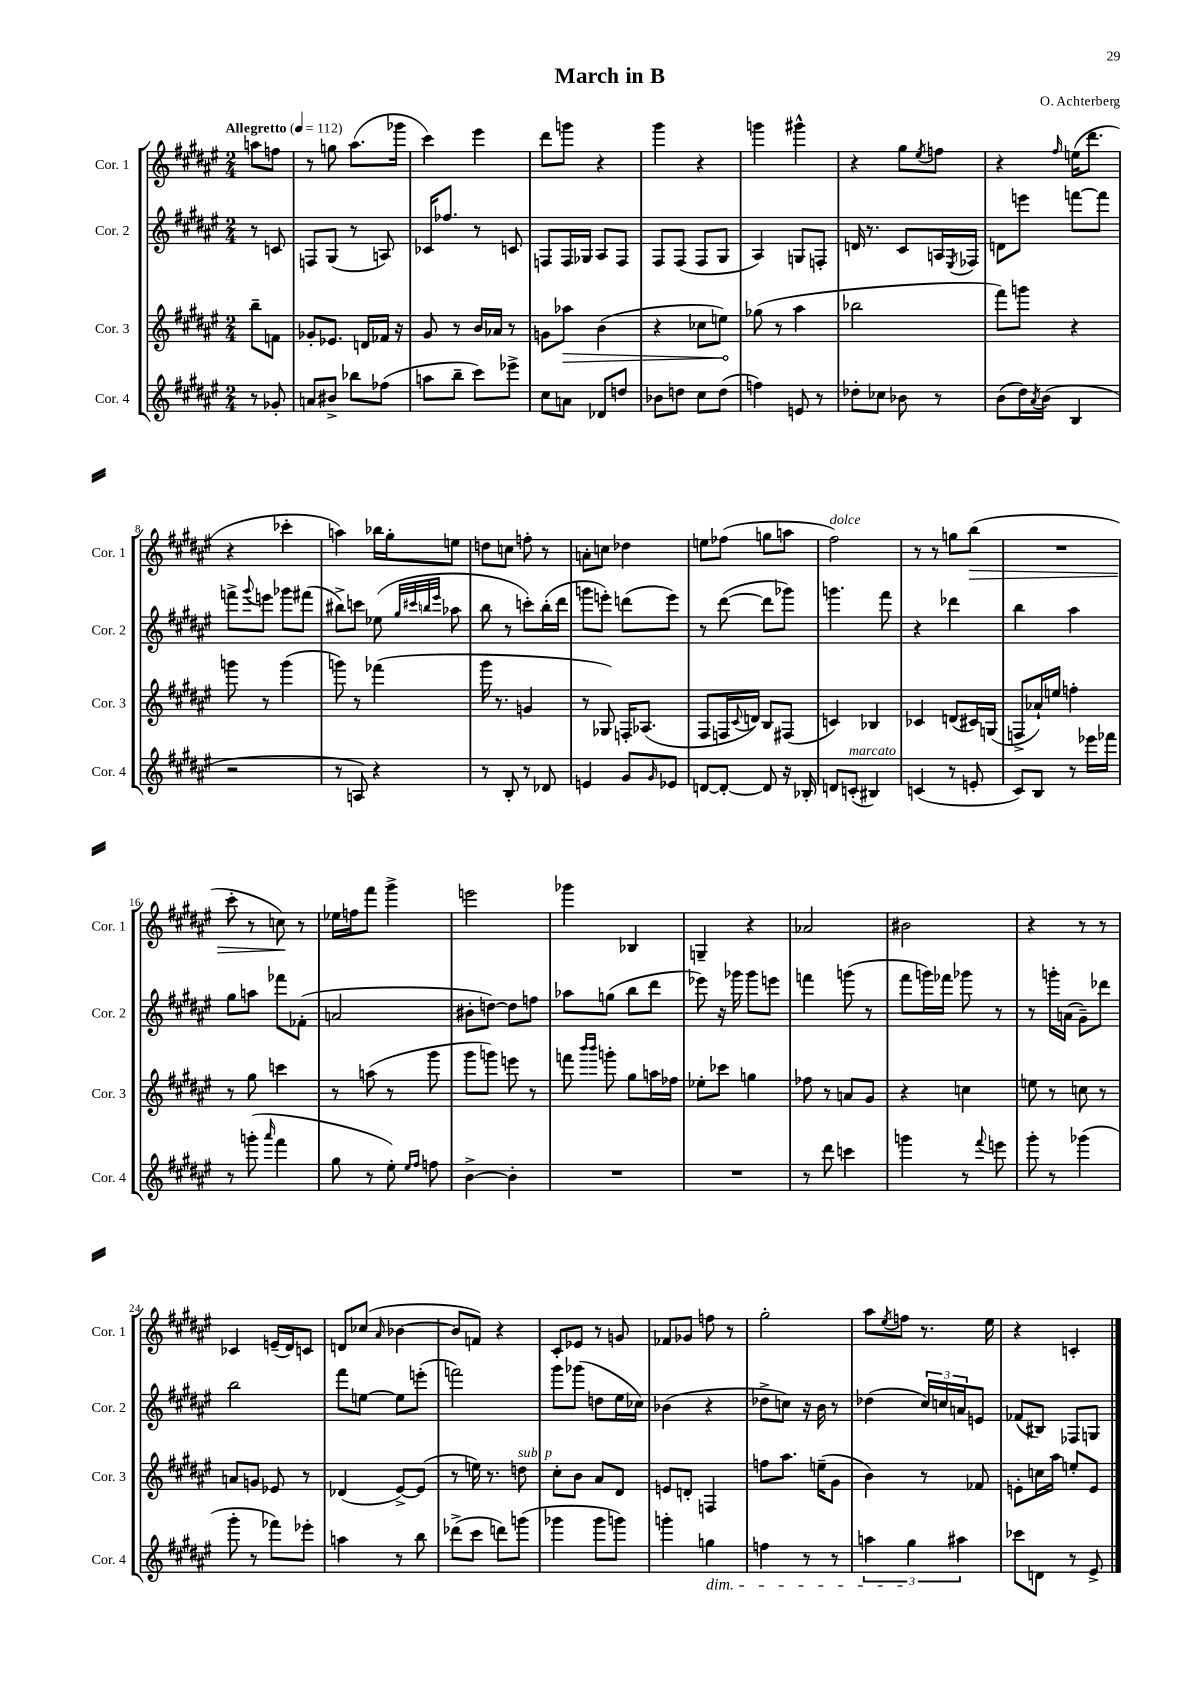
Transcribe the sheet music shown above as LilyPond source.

\header { title = "March in B" composer = "O. Achterberg" }
<<
\new StaffGroup <<
\new Staff = "s0" \with { instrumentName = "Cor. 1" shortInstrumentName = "Cor. 1" } {
    \clef treble \key fis \major \numericTimeSignature \time 2/4 \partial 4 \tempo "Allegretto" 4 = 112
    a''8 f''8 |
    r8 g''8 ais''8.( ges'''16 |
    cis'''4) eis'''4 |
    dis'''8 g'''8 r4 |
    gis'''4 r4 |
    g'''4 gis'''4-^ |
    r4 gis''8 \acciaccatura { eis''8 } f''8 |
    r4 \grace { fis''16 } e''16( dis'''8. |
    r4 ces'''4-. |
    a''4) bes''16 gis''16-. e''8 |
    d''8 c''8 f''8-. r8 |
    a'8-. c''8 des''4 |
    e''8 fes''8( g''8 a''8 |
    fis''2^\markup { \italic "dolce" }) |
    r8 r8 g''8 b''8\>( |
    R2 |
    cis'''8-. r8 c''8\!) r8 |
    ees''16 f''16 fis'''8 gis'''4-> |
    e'''2 |
    ges'''4 bes4 |
    g4-- r4 |
    aes'2 |
    bis'2 |
    r4 r8 r8 |
    ces'4 e'16--( dis'16) c'8 |
    d'8 ces''8( \grace { ais'16 } bes'4~ |
    bes'8 f'8) r4 |
    cis'8-. ees'8 r8 g'8 |
    fes'8 ges'8 f''8 r8 |
    gis''2-. |
    ais''8 \acciaccatura { eis''8 } f''8 r8. eis''16 |
    r4 c'4-. \bar "|." |
}
\new Staff = "s1" \with { instrumentName = "Cor. 2" shortInstrumentName = "Cor. 2" } {
    \clef treble \key fis \major \numericTimeSignature \time 2/4 \partial 4
    r8 c'8 |
    f8 gis8( r8 a8) |
    ces'16 fes''8. r8 c'8 |
    f8 f16 ges16 ais8 f8 |
    fis8 fis8( fis8 gis8 |
    ais4) g8 f8-. |
    d'16 r8. cis'8 a16 \acciaccatura { eis8 } fes16 |
    d'8 e'''8 f'''8~ f'''8 |
    f'''8-> \appoggiatura { gis'''8 } e'''8 ges'''8 fis'''8( |
    bis''8->) c'''8 ees''8( \grace { gis''32 cis'''32 b''32 eis'''32 } aes''8 |
    b''8 r8 c'''8-.) b''16-.( dis'''16 |
    g'''8 e'''8-.) d'''8( e'''8) |
    r8 dis'''8~( dis'''8 ges'''8) |
    g'''4. fis'''8 |
    r4 des'''4 |
    b''4 ais''4 |
    gis''8 a''8 fes'''8 fes'8-.( |
    a'2 |
    bis'8-. d''8~) d''8 f''8 |
    aes''8 g''8( b''8 dis'''8 |
    ees'''8) r16 ges'''16 ges'''8 e'''8 |
    f'''4 g'''8( r8 |
    fis'''8 g'''16) fes'''16 ges'''8 r8 |
    r8 g'''16-. a'16( gis'8--) des'''8 |
    b''2 |
    fis'''8 e''8~ e''8 e'''8-.( |
    f'''2) |
    gis'''8 ges'''8( d''8 eis''16 ces''16) |
    bes'4( r4 |
    des''8-> c''8) r16 b'16 r8 |
    des''4( \tuplet 3/2 { cis''16) c''16 a'16 } e'8 |
    fes'8( bis8) fes8 g8 \bar "|." |
}
\new Staff = "s2" \with { instrumentName = "Cor. 3" shortInstrumentName = "Cor. 3" } {
    \clef treble \key fis \major \numericTimeSignature \time 2/4 \partial 4
    b''8-- f'8 |
    ges'8-. ees'8. d'16 fes'16 r16 |
    gis'8 r8 b'16 aes'16 r8 |
    g'8 \once \override Hairpin.circled-tip = ##t aes''8\> b'4( |
    r4 ces''8 e''8\!) |
    ges''8( r8 ais''4 |
    bes''2 |
    fis'''8) g'''8 r4 |
    g'''8 r8 g'''4( |
    g'''8) r8 fes'''4( |
    gis'''16 r8. g'4 |
    r8 ges8) f16-. aes8.( |
    fis8 f16 \appoggiatura { cis'8 } d'16) b8 fis8( |
    c'4) bes4 |
    ces'4 d'8( cis'16) g16( |
    f8-> aes'16-!) e''16 f''4-. |
    r8 gis''8 c'''4 |
    r8 a''8( r8 gis'''8 |
    gis'''8 g'''8) e'''8 r8 |
    f'''8 \grace { b'''16 b'''16 } g'''8-. gis''8 a''16 fes''16 |
    ees''8-. ces'''8 g''4 |
    fes''8 r8 a'8 gis'8 |
    r4 c''4 |
    e''8 r8 c''8 r8 |
    a'8 g'8 ees'8 r8 |
    des'4( eis'8~->) eis'8( |
    r8 e''16) r8. d''8^\markup { \italic "sub. p" } |
    cis''8-. b'8 ais'8 dis'8 |
    e'8 d'8-. f4 |
    f''8 ais''8. e''16--( gis'8 |
    b'4) r8 fes'8 |
    e'8-. c''16 ais''16 e''8-. e'8 \bar "|." |
}
\new Staff = "s3" \with { instrumentName = "Cor. 4" shortInstrumentName = "Cor. 4" } {
    \clef treble \key fis \major \numericTimeSignature \time 2/4 \partial 4
    r8 ges'8-. |
    a'8 bis'8-> bes''8 fes''8( |
    a''8 b''8-- cis'''8) ees'''8-> |
    cis''8 a'8 des'8 d''8 |
    bes'8 d''8 cis''8 d''8( |
    f''4) e'8 r8 |
    des''8-. ces''8 bes'8 r8 |
    b'8( dis''16) \acciaccatura { ais'8 } b'16( b4 |
    r2 |
    r8 a8) r4 |
    r8 b8-. r8 des'8 |
    e'4 gis'8 \grace { gis'16 } ees'8 |
    d'8~ d'8~-. d'8 r16 bes16-. |
    d'8 c'8-.^\markup { \italic "marcato" }( bis4) |
    c'4( r8 e'8-. |
    cis'8) b8 r8 ees'''16 fes'''16 |
    r8 g'''8-.( \grace { ais'''16 } fis'''4 |
    gis''8 r8 eis''8-.) \grace { eis''16 fis''16 } f''8 |
    b'4~-> b'4-. |
    R2 |
    R2 |
    r8 dis'''8 c'''4 |
    g'''4 r8 \appoggiatura { fis'''8 } e'''8 |
    gis'''8-. r8 ges'''4( |
    gis'''8-. r8 fes'''8) ees'''8-. |
    a''4 r8 b''8 |
    des'''8->( cis'''8 d'''8) g'''8( |
    ges'''4 ges'''8 g'''8) |
    g'''4-. g''4\dim |
    f''4 r8 r8 |
    \tuplet 3/2 { a''4 gis''4\! ais''4 } |
    ces'''8 d'8 r8 eis'8-> \bar "|." |
}
>>
>>
